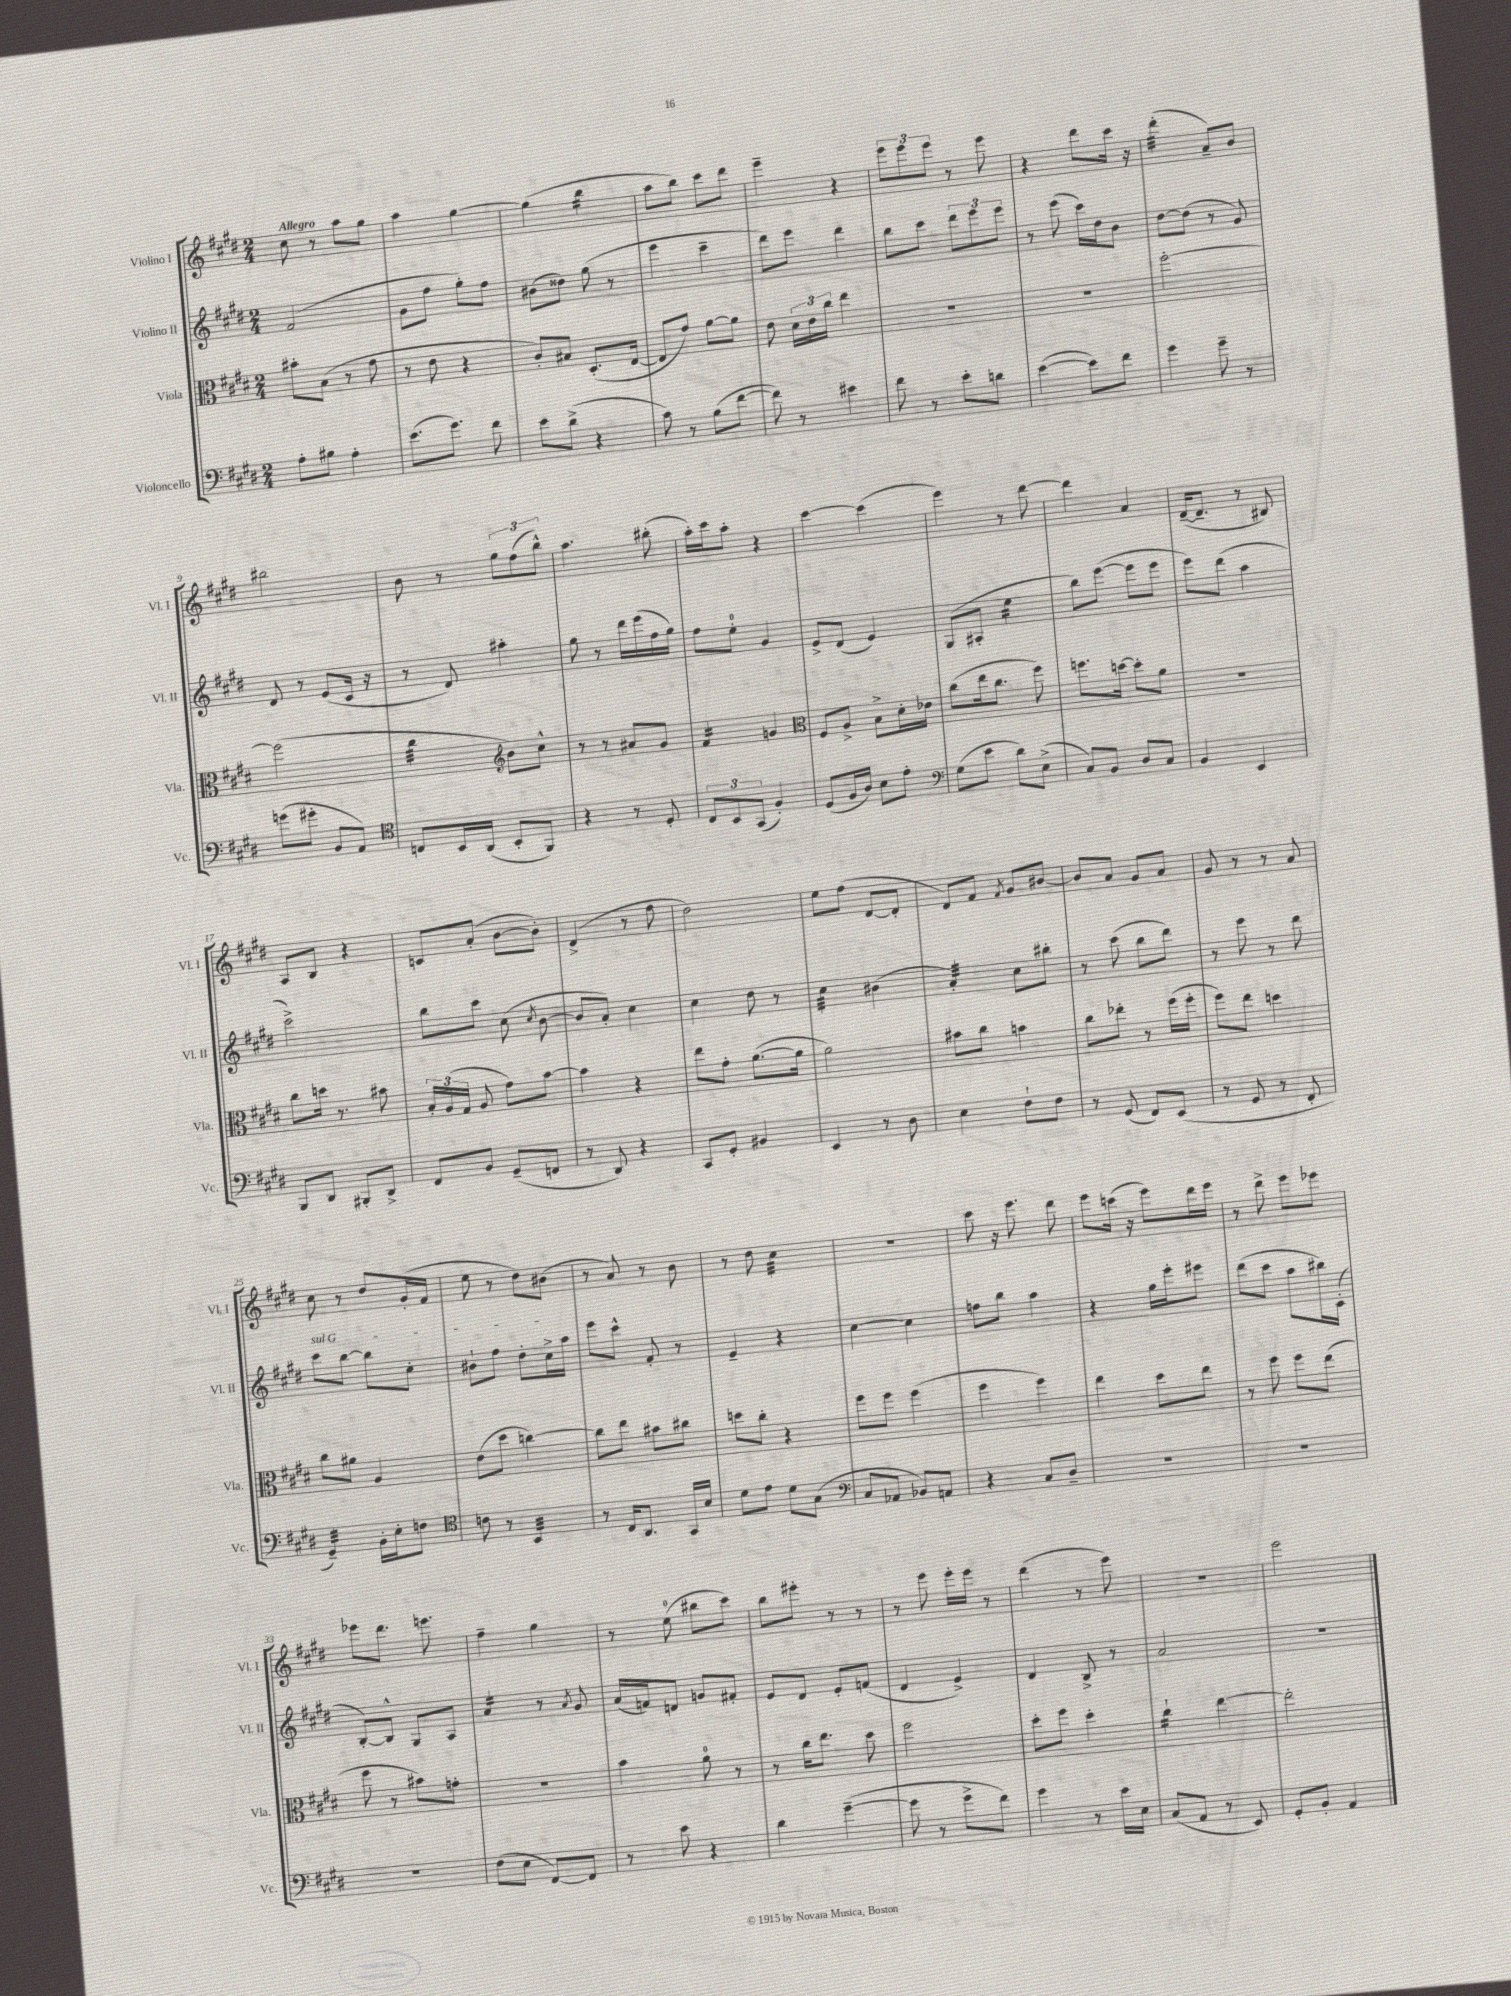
<<
\new StaffGroup <<
\new Staff = "s0" \with { instrumentName = "Violino I" shortInstrumentName = "Vl. I" } {
    \clef treble \key e \major \numericTimeSignature \time 2/4 \tempo "Allegro"
    \autoBeamOff cis''8 r8 a''8[ gis''8] |
    a''4 gis''4~ |
    gis''4( b''4:16 |
    a''8[ b''8]) cis'''8[ dis'''8] |
    e'''4-- r4 |
    \tuplet 3/2 { e'''8[ e'''8 e'''8] } r8 e'''8 |
    r4 dis'''8[ cis'''16] r16 |
    dis'''4:32-.( a'8[--) b'8] |
    bis''2 |
    b'8 r8 \tuplet 3/2 { gis''8[ fis''8( b''8]-^) } |
    a''4. bis''8-.( |
    a''16[-.) cis'''16 a''8]-. r4 |
    cis'''4~ cis'''4( |
    e'''4) r8 dis'''8~ |
    dis'''4 a'4 |
    dis'16[~--( dis'8.]-- r8 bis8) |
    a8[ b8] r4 |
    c'8[ a'8]-.( b'8[~ b'8]-.) |
    dis'4->( r8 fis''8 |
    dis''2) |
    e''8[ fis''8]( dis'8[~ dis'8]-. |
    dis'8[) fis'8] \acciaccatura { fis'8 } gis'8[ bis'8]~ |
    bis'8[ a'8] gis'8[ a'8] |
    gis'8 r8 r8 a'8 |
    cis''8 r8 dis''8[ gis'16-.( fis'16] |
    e''8 r8 dis''8[) bis'8]( |
    r8 a'8) r8 b'8 |
    r8 dis''8 cis''4:32 |
    r2 |
    cis'''8 r16 e'''8. dis'''8 |
    e'''8[ c'''16]( r16 e'''8[) dis'''16 e'''16] |
    r8 dis'''8-> e'''8[ ees'''8] |
    ees'''8[ dis'''8.] e'''8. |
    fis''4-- gis''4 |
    r8 e''8-0( bis''8[ cis'''8]) |
    b''8[ eis'''8]-. r8 r8 |
    r8 e'''8 e'''16[-. e'''16] r8 |
    dis'''4( r8 e'''8) |
    R2 |
    e'''2 \bar "|." |
}
\new Staff = "s1" \with { instrumentName = "Violino II" shortInstrumentName = "Vl. II" } {
    \clef treble \key e \major \numericTimeSignature \time 2/4
    \autoBeamOff fis'2( |
    gis'8[ fis''8] gis''8[-.) fis''8] |
    bis'8[( disis''8]) gis''8( r8 |
    e'''4 cis'''4-- |
    dis'''8[) e'''8] dis'''4 |
    b''8[ cis'''8] \tuplet 3/2 { dis'''8[ e'''8 e'''8] } |
    r8 e'''8( cis'''16[) dis''16 b'8] |
    dis''8[~ dis''8]( r8 gis'8) |
    dis'8 r8 e'8[( cis'16] r16 |
    r8 dis'8) ais''4-. |
    gis''8 r8 dis'''16[ e'''16( fis''16 gis''16]) |
    fis''8[ e''8]-0-. gis'4 |
    e'8[-> dis'8]( e'4) |
    gis8[( ais8]-. e''4:16 |
    b''8[) e'''8]~( e'''8[ e'''8] |
    e'''8[) dis'''8]( a''4 |
    cis'''2->) |
    b''8[ cis'''8] cis''8( \acciaccatura { cis''8 } b'8~ |
    b'8[ a'8]-.) cis''4 |
    cis''4 dis''8 r8 |
    cis''4:32 bis'4( |
    a'4:32-.) cis''8[ bis''8]-. |
    r8 cis'''8( b''8[ dis'''8]) |
    r8 e'''8 r8 dis'''8 |
    \once \override TextSpanner.bound-details.left.text = \markup { \italic "sul G" } cis'''8[\startTextSpan b''8]~ b''8[ cis''8]-. |
    bis'8[-! fis''8] dis''8[-. cis''16-> a''16]\stopTextSpan |
    e'''8[ cis'''8]-^ fis'8-. r8 |
    e'4-- r4 |
    cis''4~ cis''4 |
    f''8[ b''8] a''4 |
    r4 gis''16[ e'''16-. eis'''8] |
    dis'''8[( cis'''8] a''8[ bis''16) cis'16]-.( |
    b8[~-.) b8]-^ gis8[ a8] |
    a'4:16 r8 \acciaccatura { a'8 } gis'8 |
    a'16[( f'16) d'8] g'8[ fis'8]-. |
    e'8[ dis'8] e'8[-. f'8]( |
    dis'4 e'4->) |
    dis'4 b8-> r8 |
    a'2 |
    R2 \bar "|." |
}
\new Staff = "s2" \with { instrumentName = "Viola" shortInstrumentName = "Vla." } {
    \clef alto \key e \major \numericTimeSignature \time 2/4
    \autoBeamOff bis'8[-. b8]( r8 gis'8 |
    r8 e'8 r4 |
    cis'8[-.) bis8] dis8.[-.( e16]~ |
    e8[ gis'8]) a'8[~ a'8] |
    e'8 \tuplet 3/2 { dis'16[ e'16 cis''16] } e''4 |
    R2 |
    R2 |
    fis''2~-. |
    fis''2( |
    cis''4:32 \clef treble b'8[) cis''8]-^ |
    r8 r8 ais'8[ gis'8] |
    fis'4:16 g'4 |
    \clef alto fis8[ a8]-> b8[-> dis'16-. ees'16] |
    cis''8[( e''16 cis''8.] fis''8) |
    f''8.[ d''16]~ d''8[-. a'8] |
    r2 |
    cis''8[ d''16] r8. bis'8 |
    \tuplet 3/2 { b16[-. a16( gis16] } a8 gis'8[) b'8]~ |
    b'4 r4 |
    e''8[ gis'8]-. a'8.[~( a'16] |
    a'2) |
    bis'8[ cis''8] b'4 |
    cis''8[ ees''8]-. r8 fis''16[( fis''16]-. |
    fis''8[) e''8] d''4 |
    cis''8[ ais'8] a4 |
    e'8[( dis''8] c''4~) |
    c''8[ e''8] bis'8[ cis''8] |
    d''8[ cis''8]-. r4 |
    fis''8[ fis''8] fis''4( |
    fis''4 fis''4) |
    e''4 dis''8[ e''8] |
    r8 fis''8 fis''8[ e''8]( |
    fis''8 r8 bis'8[) g'8]-. |
    R2 |
    b'4 a'8-0 r8 |
    r8 cis''16[ e''8.] dis''8 |
    fis''2 |
    dis''8[-. fis''8] dis''4-. |
    cis''4:16-! e''4~ |
    e''2-. \bar "|." |
}
\new Staff = "s3" \with { instrumentName = "Violoncello" shortInstrumentName = "Vc." } {
    \clef bass \key e \major \numericTimeSignature \time 2/4
    \autoBeamOff a8[-. bis8] a4-. |
    e'8.[( gis'8.]) fis'8 |
    e'8[ dis'8]->( r4 |
    cis'8) r8 b8[( fis'8]~ |
    fis'8) r8 eis'4 |
    fis'8 r8 e'8[-. d'8] |
    e'4~( e'8[) fis'8] |
    gis'4 gis'8-- r8 |
    g'8[( gis'8]-. b,8[ a,8]) |
    \clef tenor c8[ b,16 a,16]( b,8[-. fis,8]) |
    r4 r8 dis8-. |
    \tuplet 3/2 { cis8[ b,8 gis,8]( } fis4-.) |
    dis8[( fis16 a16]) b8[ e'8]-. |
    \clef bass gis8[( e'8] dis'8[) e8]->( |
    cis8[) b,8] dis8[ cis8] |
    b,4 e,4 |
    b,,8[ dis,8] bis,,8[-. dis,8]-> |
    fis,8[ b,8] gis,8[--( f,8] |
    r8 dis,8) r4 |
    cis,8[ gis,8]-. bis,4 |
    e,4 r8 dis8 |
    e4 fis8[-! fis8] |
    r8 gis,8( fis,8[) e,8]( |
    r8 gis,8 r8 fis,8-. |
    gis,4:32--) b,16[-. e16-. f8] |
    \clef tenor c'8 r8 b,4:32 |
    r8 cis16[ a,8.] gis,16[ b16] |
    dis'8[ e'8] dis'8[ gis8]( |
    \clef bass cis8[ aes,8] bes,8[) a,8] |
    r4 cis8[ dis8]-- |
    R2 |
    R2 |
    R2 |
    fis8[( e8] fis,8[~) fis,8] |
    r8 e'8 r4 |
    dis'4 gis'4~--( |
    gis'8 r8 gis'8[-> fis'8]) |
    gis'4 r8 e'16[ e16] |
    cis8[( a,8] r8 e,8) |
    gis,8[-. b,8]-. a,4 \bar "|." |
}
>>
>>
